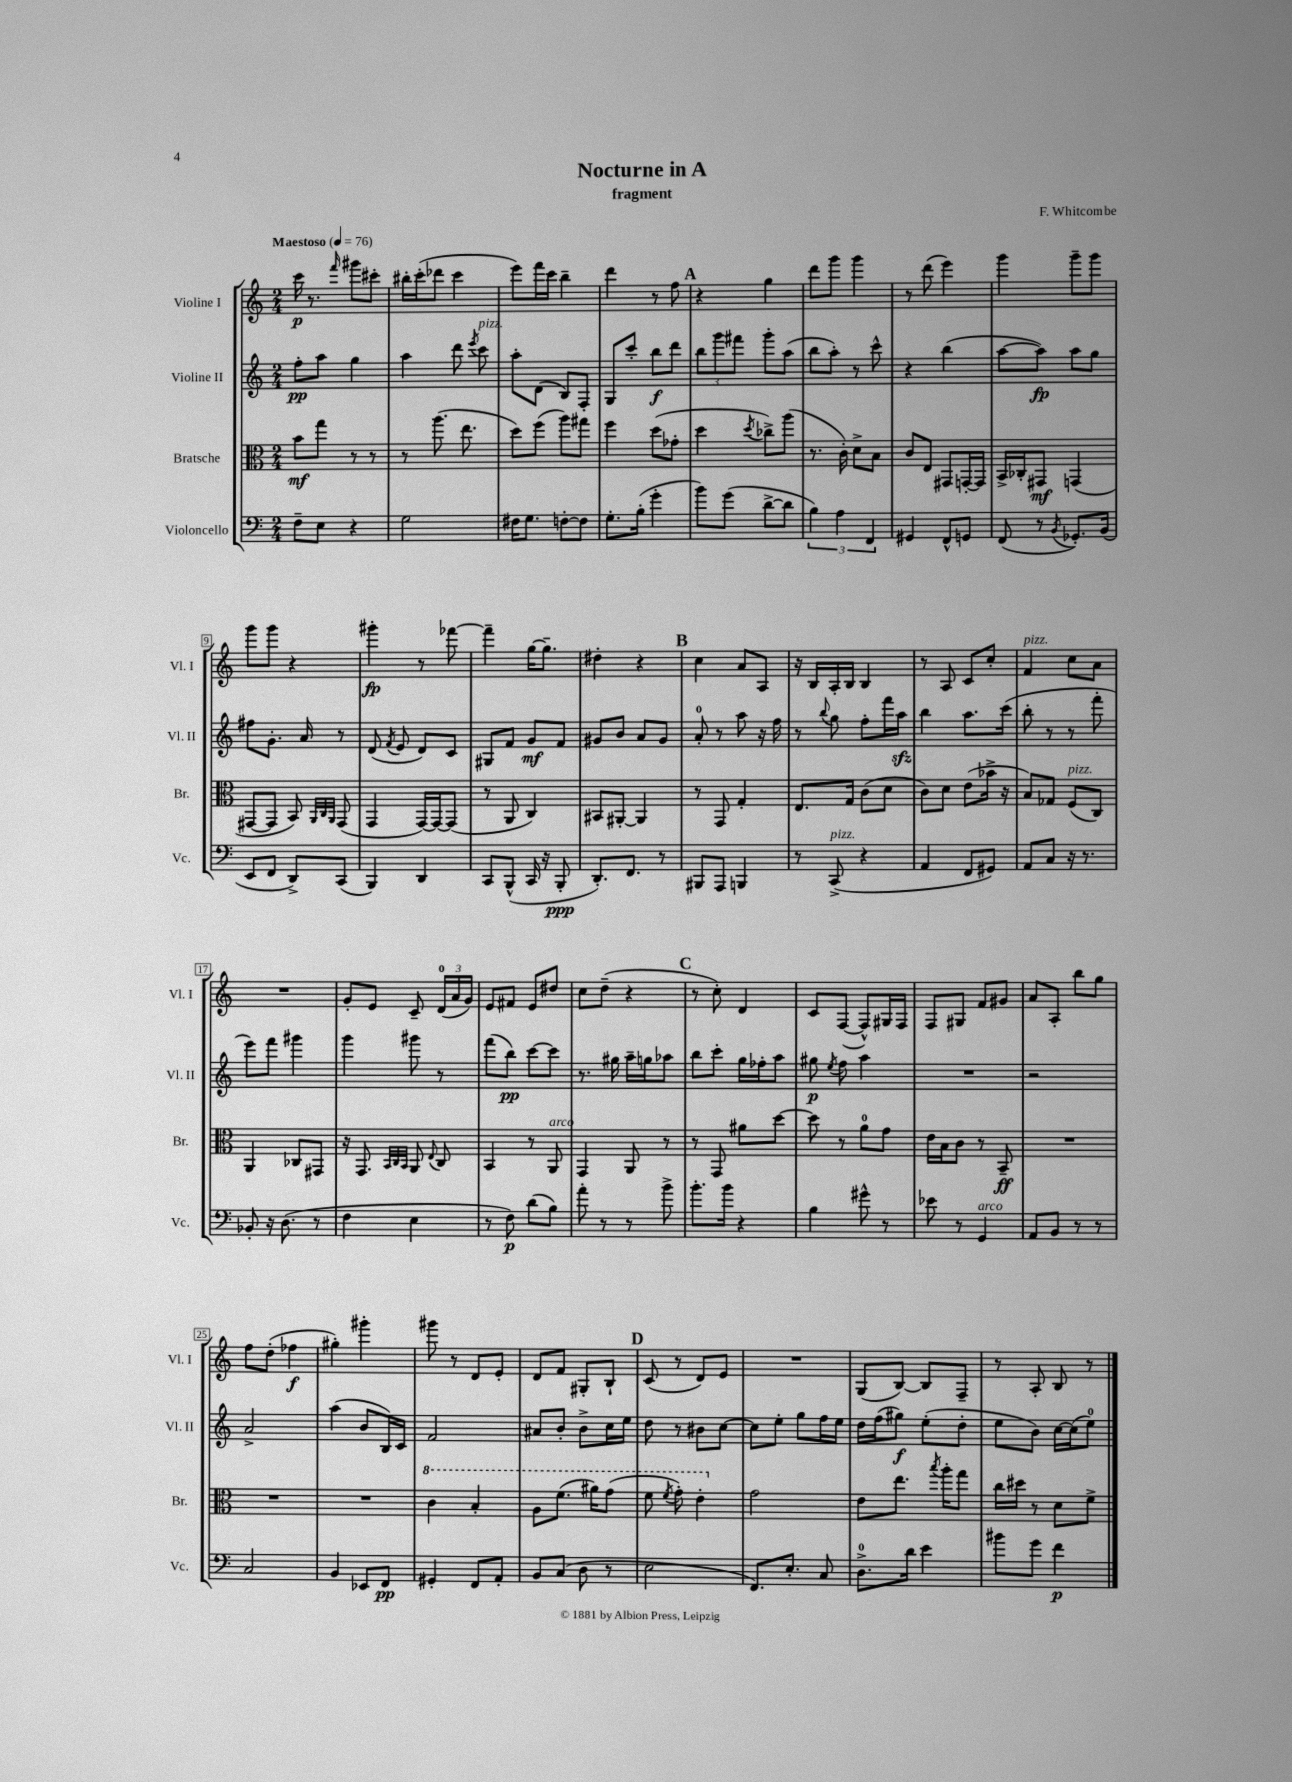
\header { title = "Nocturne in A" composer = "F. Whitcombe" subtitle = "fragment" }
<<
\new StaffGroup <<
\new Staff = "s0" \with { instrumentName = "Violine I" shortInstrumentName = "Vl. I" } {
    \clef treble \key c \major \numericTimeSignature \time 2/4 \tempo "Maestoso" 4 = 76
    \autoBeamOff c'''16\p r8. \grace { f'''16 } gis'''8[ cis'''8]-. |
    bis''16[-. c'''16-.( des'''8] c'''4 |
    e'''8[) f'''16 c'''16] b''4-- |
    d'''4 r8 f''8 |
    \mark \markup { \bold "A" } r4 g''4 |
    d'''8[ g'''8] g'''4 |
    r8 d'''8( e'''4) |
    g'''4 g'''8[-- g'''8] |
    g'''8[ g'''8] r4 |
    gis'''4-.\fp r8 fes'''8~ |
    fes'''4-- g''16[~ g''8.]-- |
    dis''4-. r4 |
    \mark \markup { \bold "B" } c''4 a'8[ a8] |
    r16 b16[ a16-. b16] b4 |
    r8 a8 c'8[ c''8]-. |
    f'4^\markup { \italic "pizz." } c''8[ a'8] |
    R2 |
    g'8[-. e'8] c'8-- \tuplet 3/2 { d'16[-0( a'16 g'16]) } |
    e'8[ fis'8] e'8[ dis''8] |
    c''8[ d''8]--( r4 |
    \mark \markup { \bold "C" } r8 c''8-.) d'4 |
    c'8[ f8]~( f8[-^) gis16 f16] |
    f8[ gis8] f'8[ gis'8] |
    a'8[ a8]-. b''8[ g''8] |
    f''8[ d''8]-.( fes''4\f |
    gis''4-.) gis'''4-. |
    gis'''8 r8 d'8[ e'8]-. |
    d'8[ f'8] gis8[-. b8]-! |
    \mark \markup { \bold "D" } c'8( r8 d'8[) e'8] |
    R2 |
    g8[( b8]~) b8[ f8]-- |
    r8 a8-. b8 r8 \bar "|." |
}
\new Staff = "s1" \with { instrumentName = "Violine II" shortInstrumentName = "Vl. II" } {
    \clef treble \key c \major \numericTimeSignature \time 2/4
    \autoBeamOff f''8[-.\pp a''8] g''4 |
    a''4 d'''8 \acciaccatura { e'''8 } c'''8^\markup { \italic "pizz." } |
    a''8[-. d'8]( b8[) f8]-. |
    g8[ c'''8]-. b''8[\f d'''8] |
    \mark \markup { \bold "A" } \tuplet 3/2 { b''8[ g'''8 fis'''8] } g'''8[-. a''8]( |
    b''8[ a''8]-.) r8 c'''8-^ |
    r4 b''4( |
    a''8[~ a''8]\fp) a''8[ g''8] |
    fis''8[ g'8.]-. a'16 r8 |
    d'8( \acciaccatura { f'8 } e'8 d'8[) c'8] |
    gis8[ f'8] g'8[\mf f'8] |
    gis'8[ b'8] a'8[ gis'8] |
    \mark \markup { \bold "B" } a'8-0-. r8 a''8 r16 f''16 |
    r8 \appoggiatura { b''8 } g''8 f''8[-. f'''16 a''16]\sfz |
    b''4 a''8.[ c'''16]( |
    b''8-. r8 r8 f'''8-. |
    e'''8[) f'''8] gis'''4 |
    g'''4 gis'''8 r8 |
    f'''8[( b''8]\pp) c'''8[~ c'''8] |
    r8. gis''16 a''16[-- g''16 aes''8] |
    \mark \markup { \bold "C" } b''8[ c'''8]-. g''16[ fes''16-. a''8] |
    gis''8\p \acciaccatura { e''8 } f''8 a''4 |
    R2 |
    r2 |
    a'2-> |
    a''4( b'8[ b16) c'16] |
    f'2 |
    ais'8[ b'8]-. b'8[-> c''16 e''16] |
    \mark \markup { \bold "D" } d''8 r8 bis'8[ c''8]~ |
    c''8[ e''8]-. g''8[ f''16 e''16] |
    d''16[ f''16( gis''8]\f) e''8[-.( d''8]-. |
    e''8[ b'8]) c''16[~ c''16( e''8]-0) \bar "|." |
}
\new Staff = "s2" \with { instrumentName = "Bratsche" shortInstrumentName = "Br." } {
    \clef alto \key c \major \numericTimeSignature \time 2/4
    \autoBeamOff b'8[\mf g''8] r8 r8 |
    r8 a''8.( e''8. |
    d''8[) f''8]( a''8[) gis''8] |
    f''4 d''8[( ges'8]-. |
    \mark \markup { \bold "A" } d''4 \acciaccatura { d''8 } ces''8[->) a''8]( |
    r8. c'16-.) d'8[-> b8] |
    c'8[ e8] gis,8[ g,16~-. g,16] |
    b,16[-> ces16-. gis,8]\mf g,4( |
    gis,8[~ gis,8] b,8) \grace { a,32[ c32 a,32] } gis,8( |
    g,4 g,16[~) g,16~ g,8]( |
    r8 a,8 c4) |
    bis,8[ ais,8]~-. ais,4 |
    \mark \markup { \bold "B" } r8 g,8 g4-. |
    e8.[ g16] c'8[( d'8] |
    c'8[) d'8] e'8[( bes'16]-> r16 |
    b8[) ges8] f8[^\markup { \italic "pizz." }( c8]) |
    a,4 ces8[ gis,8] |
    r16 g,8. \grace { b,32[ c32 b,32] } a,8 \appoggiatura { e8 } c8 |
    b,4 r8 a,8^\markup { \italic "arco" } |
    g,4 a,8 r8 |
    \mark \markup { \bold "C" } r8 g,8 ais'8[ d''8]~ |
    d''8 r8 a'8[-0 g'8] |
    e'16[ b16 c'8] r8 b,8--\ff |
    R2 |
    R2 |
    R2 |
    \ottava #1 c''4 b'4-. |
    a'8[ f''8.]( ais''16[) g''8]( |
    \mark \markup { \bold "D" } f''8 \acciaccatura { f''8 } g''8-.) e''4-. \ottava #0 |
    g'2 |
    e'8[ e''8.] \acciaccatura { b''8 } a''16[-. g''8] |
    c''16[ dis''16] r8 d'8[ f'8]-> \bar "|." |
}
\new Staff = "s3" \with { instrumentName = "Violoncello" shortInstrumentName = "Vc." } {
    \clef bass \key c \major \numericTimeSignature \time 2/4
    \autoBeamOff f8[-- e8] r4 |
    g2 |
    fis16[ g8.] f8[~-. f8] |
    g8.[-. b16]-.( g'4-. |
    \mark \markup { \bold "A" } b'8[) g'8]( d'8[~-> d'8] |
    \tuplet 3/2 { b4) a4 f,4 } |
    gis,4 f,8[-^ g,8] |
    f,8( r8 \acciaccatura { b,8 } ges,8.[-.) b,16]( |
    e,8[ f,8] d,8[->) c,8]( |
    b,,4) d,4 |
    c,8[ b,,8]-^( c,16 r16 b,,8-.\ppp |
    d,8.[-.) f,8.] r8 |
    \mark \markup { \bold "B" } bis,,8[ a,,8] b,,4 |
    r8 c,8->^\markup { \italic "pizz." }( r4 |
    a,4 f,8[ gis,8]) |
    a,8[ c8] r16 r8. |
    bes,8-. r16 d8.( r8 |
    f4 e4 |
    r8 f8\p) d'8[( b8]) |
    a'8-. r8 r8 b'8-> |
    \mark \markup { \bold "C" } b'8.[-. b'16] r4 |
    b4 gis'8-^ r8 |
    ees'8 r8 g,4^\markup { \italic "arco" } |
    a,8[ b,8] r8 r8 |
    c2 |
    b,4 ees,8[ f,8]\pp |
    gis,4-. f,8[ a,8]-. |
    b,8[ c8]( d8 r8 |
    \mark \markup { \bold "D" } e2 |
    f,8.[) e8.]-. c8 |
    d8.[-0-> d'16] e'4 |
    bis'8[ g'8] f'4\p \bar "|." |
}
>>
>>
\layout { \context { \Score \override BarNumber.stencil = #(make-stencil-boxer 0.1 0.3 ly:text-interface::print) } }
